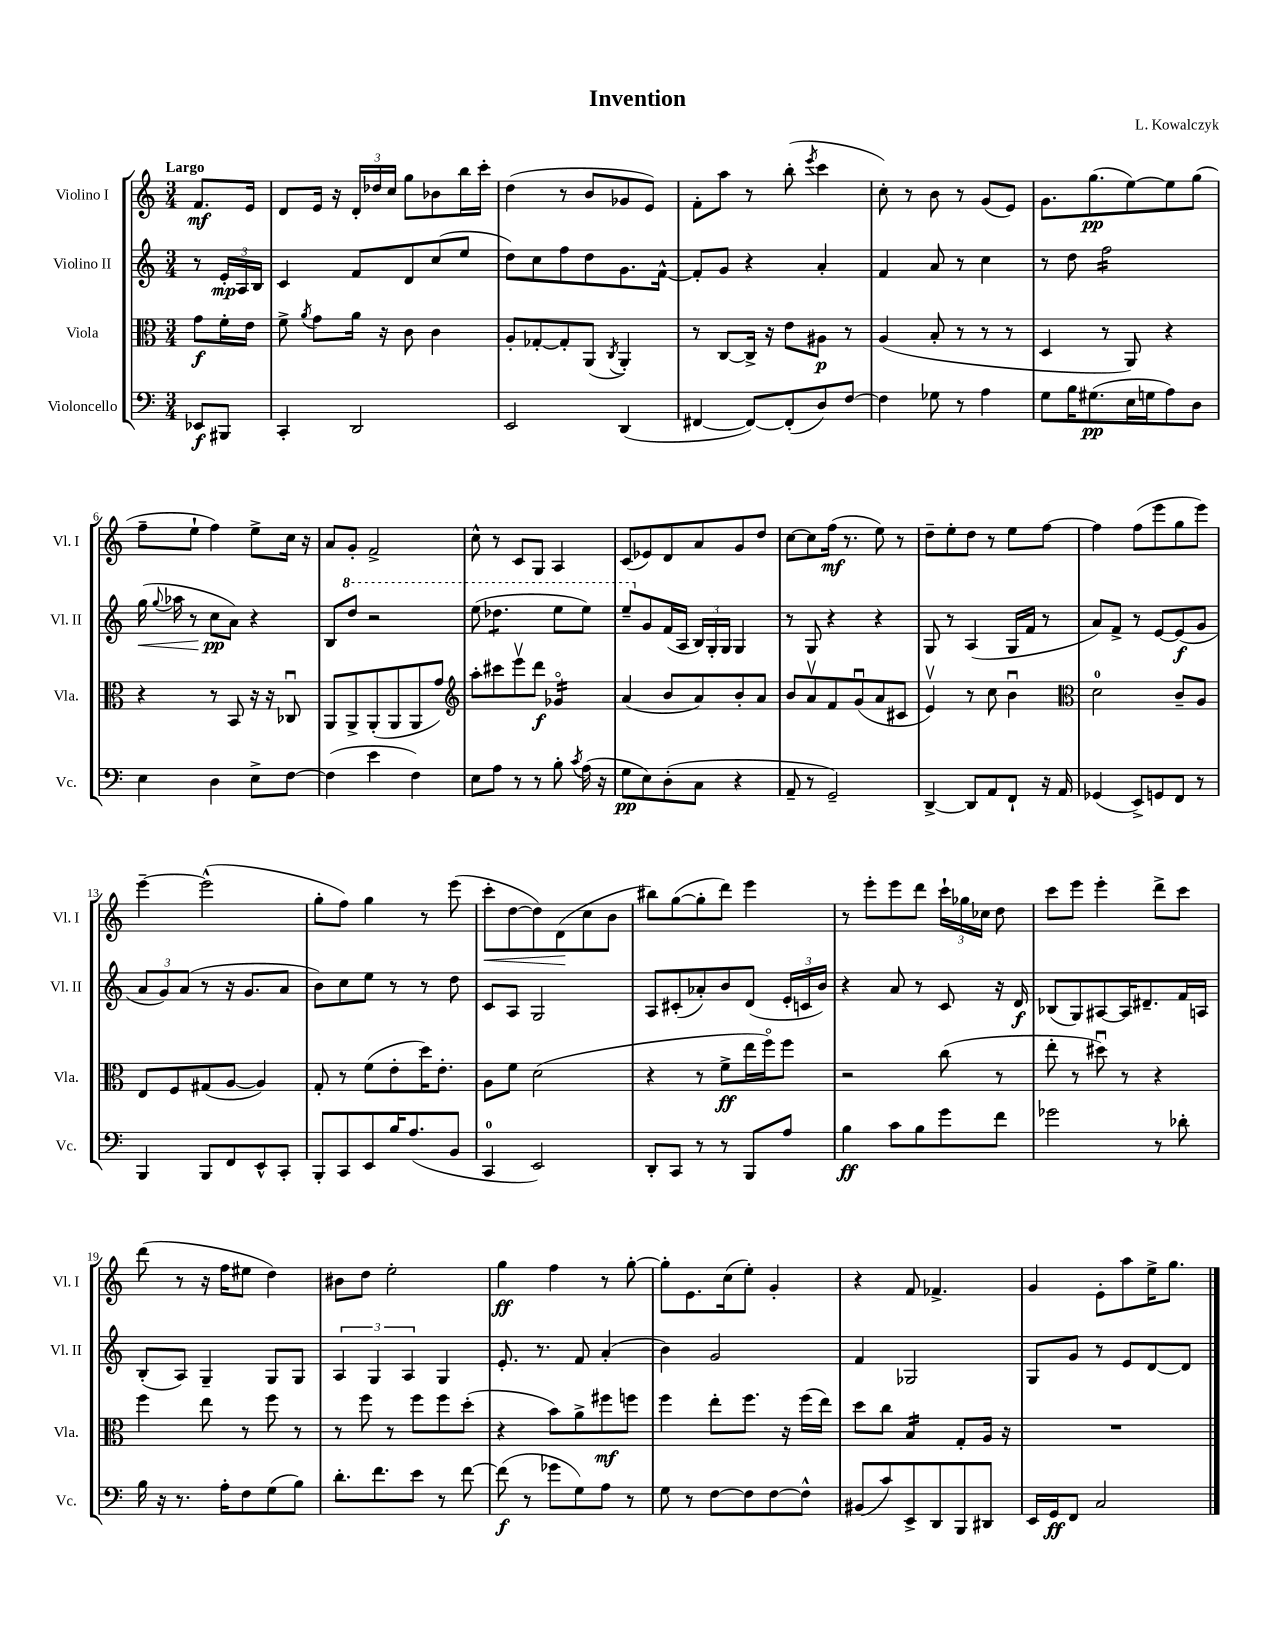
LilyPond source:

\header { title = "Invention" composer = "L. Kowalczyk" }
<<
\new StaffGroup <<
\new Staff = "s0" \with { instrumentName = "Violino I" shortInstrumentName = "Vl. I" } {
    \clef treble \key c \major \numericTimeSignature \time 3/4 \partial 4 \tempo "Largo"
    \autoBeamOff f'8.[\mf e'16] |
    d'8[ e'16] r16 \tuplet 3/2 { d'16[-. des''16 c''16] } g''8[ bes'8 b''16 c'''16]-. |
    d''4( r8 b'8[ ges'8 e'8]) |
    f'8[-. a''8] r8 b''8-.( \acciaccatura { e'''8 } c'''4 |
    c''8-.) r8 b'8 r8 g'8[( e'8]) |
    g'8.[ g''8.\pp( e''8~) e''8 g''8]( |
    f''8[-- e''8]-! f''4) e''8[-> c''16] r16 |
    a'8[ g'8]-. f'2-> |
    c''8-^ r8 c'8[ g8] a4 |
    c'8[( ees'8) d'8 a'8 g'8 d''8] |
    c''8[~ c''8 f''16]\mf( r8. e''8) r8 |
    d''8[-- e''8-. d''8] r8 e''8[ f''8]~ |
    f''4 f''8[( e'''8 g''8 e'''8]) |
    e'''4~-- e'''2-^( |
    g''8[-. f''8]) g''4 r8 e'''8( |
    c'''8[-.\< d''8~ d''8) d'8\!( c''8 b'8] |
    bis''8[) g''8~( g''8-. d'''8]) e'''4 |
    r8 e'''8[-. e'''8 d'''8] \tuplet 3/2 { c'''16[-! ges''16 ces''16] } d''8 |
    c'''8[ e'''8] e'''4-. d'''8[-> c'''8] |
    d'''8( r8 r16 f''16[ eis''8] d''4) |
    bis'8[ d''8] e''2-. |
    g''4\ff f''4 r8 g''8~-. |
    g''8[-. e'8. c''16( e''8]-.) g'4-. |
    r4 f'8 fes'4.-> |
    g'4 e'8[-. a''8 e''16-> g''8.] \bar "|." |
}
\new Staff = "s1" \with { instrumentName = "Violino II" shortInstrumentName = "Vl. II" } {
    \clef treble \key c \major \numericTimeSignature \time 3/4 \partial 4
    \autoBeamOff r8 \tuplet 3/2 { e'16[-.\mp a16 b16] } |
    c'4 f'8[ d'8 c''8( e''8] |
    d''8[) c''8 f''8 d''8 g'8. f'16]~-^ |
    f'8[-. g'8] r4 a'4-. |
    f'4 a'8 r8 c''4 |
    r8 d''8 f''2:16 |
    g''16\<( \appoggiatura { g''8 } aes''16 r8 c''8[\pp\! a'8]) r4 |
    b8[ \ottava #1 d'''8] r2 |
    e'''8( des'''4.:8 e'''8[ e'''8]) |
    e'''8[-- \ottava #0 g'8 f'16( a16] \tuplet 3/2 { b16[) g16-. g16] } g4 |
    r8 g8 r4 r4 |
    g8 r8 a4( g16[ f'16] r8 |
    a'8[) f'8]-> r8 e'8[~ e'8\f( g'8] |
    \tuplet 3/2 { a'8[ g'8) a'8]( } r8 r16 g'8.[ a'8] |
    b'8[) c''8 e''8] r8 r8 d''8 |
    c'8[ a8] g2 |
    a8[ cis'8-.( aes'8-.) b'8 d'8]( \tuplet 3/2 { e'16[-. c'16 b'16]) } |
    r4 a'8 r8 c'8 r16 d'16\f |
    bes8[( g8) ais8~ ais16 dis'8.-- f'16 a16] |
    b8[-.( a8]) g4-- g8[ g8] |
    \tuplet 3/2 { a4 g4 a4 } g4 |
    e'8.-. r8. f'8 a'4-.( |
    b'4) g'2 |
    f'4 ges2 |
    g8[ g'8] r8 e'8[ d'8~ d'8] \bar "|." |
}
\new Staff = "s2" \with { instrumentName = "Viola" shortInstrumentName = "Vla." } {
    \clef alto \key c \major \numericTimeSignature \time 3/4 \partial 4
    \autoBeamOff g'8[\f f'16-. e'16] |
    f'8-> \acciaccatura { a'8 } g'8[ a'16] r16 c'8 c'4 |
    a8[-. ges8~-. ges8-. a,8]( \acciaccatura { c8 } a,4-.) |
    r8 c8[~ c16]-> r16 e'8[ ais8]\p r8 |
    a4( b8-. r8 r8 r8 |
    d4 r8 a,8) r4 |
    r4 r8 b,8 r16 r16 ces8\downbow |
    a,8[ a,8-> a,8-.( a,8 a,8 g'8]) |
    \clef treble a''8[-. cis'''8 e'''8\upbow d'''8]\f ges'4:16\flageolet |
    a'4( b'8[ a'8) b'8-. a'8] |
    b'8[ a'8\upbow f'8 g'8\downbow( a'8 cis'8] |
    e'4\upbow) r8 c''8 b'4\downbow |
    \clef alto d'2-0 c'8[-- a8] |
    e8[ f8 gis8( a8]~ a4) |
    g8-. r8 f'8[( e'8-. d''16) e'8.]-. |
    a8[ f'8] d'2( |
    r4 r8 f'8[->\ff e''16 f''16\flageolet) f''8] |
    r2 c''8( r8 |
    e''8-. r8 dis''8\downbow) r8 r4 |
    f''4 e''8 r8 f''8 r8 |
    r8 f''8 r8 f''8[ f''8 d''8]-.( |
    r4 b'8[) a'8-> fis''8\mf f''8] |
    f''4 e''8[-. f''8.] r16 f''16[( e''16]) |
    d''8[ c''8] b4:16 g8[-. a16] r16 |
    R2. \bar "|." |
}
\new Staff = "s3" \with { instrumentName = "Violoncello" shortInstrumentName = "Vc." } {
    \clef bass \key c \major \numericTimeSignature \time 3/4 \partial 4
    \autoBeamOff ees,8[\f bis,,8] |
    c,4-. d,2 |
    e,2 d,4( |
    fis,4~ fis,8[~) fis,8-.( d8) f8]~ |
    f4 ges8 r8 a4 |
    g8[ b16 gis8.\pp( e16 g16 a8) d8] |
    e4 d4 e8[-> f8]~ |
    f4( e'4 f4) |
    e8[ a8] r8 r8 b8-. \acciaccatura { c'8 } a16( r16 |
    g8[\pp e8) d8-.( c8] r4 |
    a,8-- r8 g,2--) |
    d,4~-> d,8[ a,8 f,8]-! r16 a,16 |
    ges,4( e,8[->) g,8 f,8] r8 |
    b,,4 b,,8[ f,8 e,8-^ c,8]-. |
    b,,8[-. c,8 e,8 b16 a8.( b,8] |
    c,4-0 e,2) |
    d,8[-. c,8] r8 r8 b,,8[ a8] |
    b4\ff c'8[ b8 g'8 f'8] |
    ges'2 r8 des'8-. |
    b16 r16 r8. a16[-. f8 g8( b8]) |
    d'8.[-. f'8. e'8] r8 f'8~ |
    f'8\f( r8 ges'8[ g8) a8] r8 |
    g8 r8 f8[~ f8 f8~ f8]-^ |
    bis,8[( c'8) e,8-> d,8 b,,8 dis,8] |
    e,16[ g,16\ff f,8] c2 \bar "|." |
}
>>
>>
